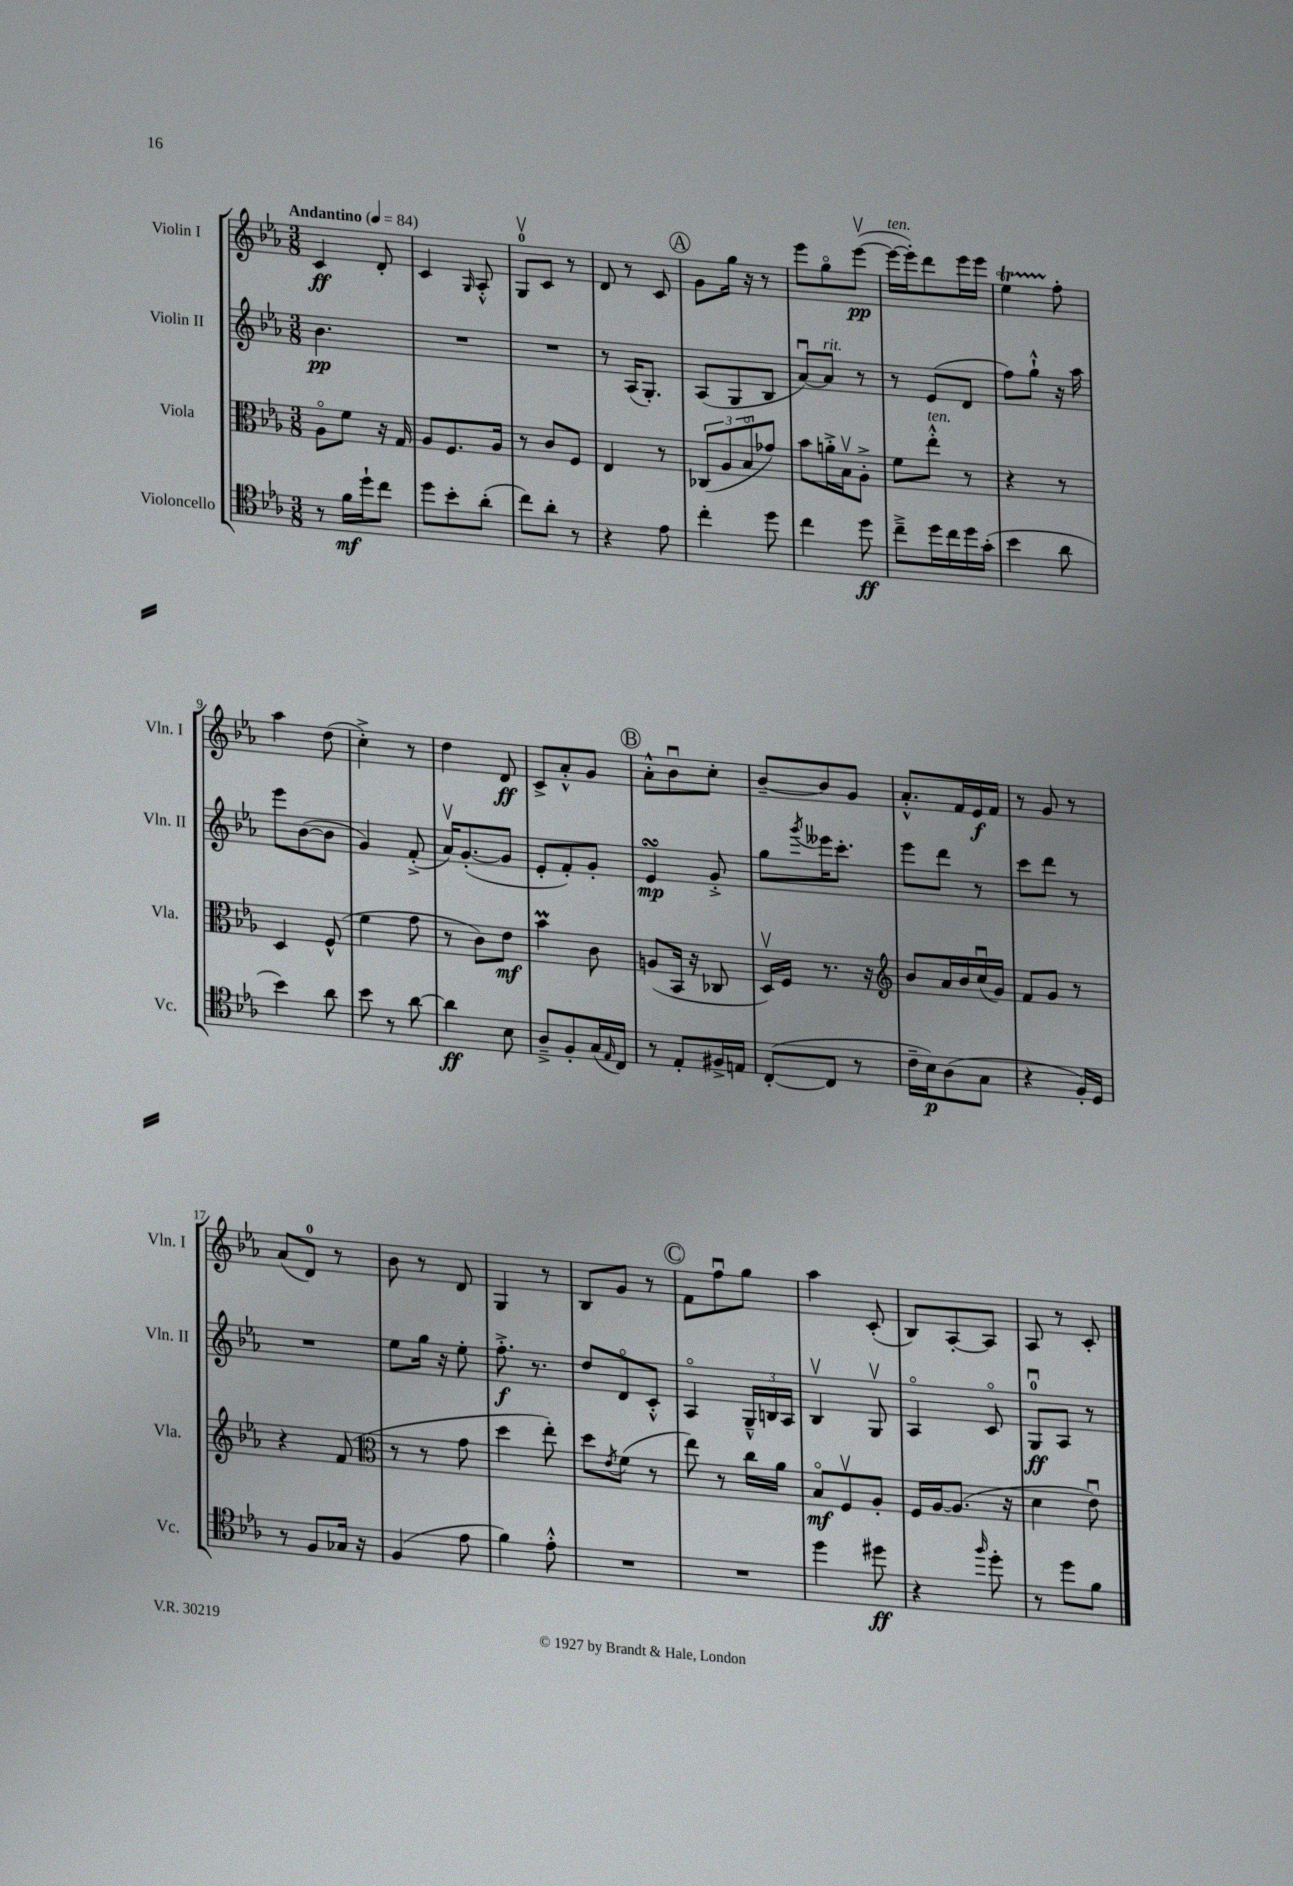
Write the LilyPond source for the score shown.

<<
\new StaffGroup <<
\new Staff = "s0" \with { instrumentName = "Violin I" shortInstrumentName = "Vln. I" } {
    \clef treble \key ees \major \numericTimeSignature \time 3/8 \tempo "Andantino" 4 = 84
    c'4\ff d'8-. |
    c'4 \grace { g16 } aes8-.-^ |
    g8-0\upbow c'8 r8 |
    d'8 r8 c'8 |
    \mark \markup { \circle "A" } g'8 g''16 r16 r8 |
    ees'''8 g''8\flageolet ees'''8~\upbow\pp( |
    ees'''16~^\markup { \italic "ten." } ees'''16-.) d'''8 ees'''16 ees'''16 |
    ees''4\startTrillSpan f''8-.\stopTrillSpan |
    aes''4 d''8( |
    c''4-.->) r8 |
    d''4 d'8\ff |
    c'8-> aes'8-.-^ g'8 |
    \mark \markup { \circle "B" } aes'8-.-^ bes'8\downbow c''8-. |
    bes'8~-- bes'8 g'8 |
    aes'8.-.-^ f'16 ees'16\f f'16 |
    r8 g'8 r8 |
    aes'8( d'8-0) r8 |
    bes'8 r8 d'8 |
    g4 r8 |
    bes8 g'8 r8 |
    \mark \markup { \circle "C" } f'8 f''8\downbow g''8 |
    aes''4 c'8-.( |
    bes8) aes8~-. aes8 |
    aes8 r8 c'8-. \bar "|." |
}
\new Staff = "s1" \with { instrumentName = "Violin II" shortInstrumentName = "Vln. II" } {
    \clef treble \key ees \major \numericTimeSignature \time 3/8
    bes'4.\pp |
    R4. |
    R4. |
    r8 aes16( g8.-.) |
    \mark \markup { \circle "A" } aes8( g8 bes8 |
    aes'8~\downbow) aes'8^\markup { \italic "rit." } r8 |
    r8 ees'8( d'8 |
    f''8) g''8-!-^ r16 aes''16 |
    ees'''8 bes'8~( bes'8 |
    g'4) f'8-.->( |
    aes'16\upbow) g'8.~-.( g'8 |
    ees'8-. f'8-.) g'8-. |
    \mark \markup { \circle "B" } ees'4\turn\mp g'8-.-> |
    g''8 \acciaccatura { g'''8 } eeses'''16 c'''8.-. |
    ees'''8 d'''8 r8 |
    c'''8 d'''8 r8 |
    R4. |
    ees''8 g''16 r16 ees''8-. |
    f''8.-.->\f r8. |
    d''8 d'8\flageolet c'8-.-^ |
    \mark \markup { \circle "C" } aes4\flageolet \tuplet 3/2 { g16---^ b16 aes16 } |
    bes4\upbow g8\upbow |
    aes4\flageolet c'8\flageolet |
    g8-0\downbow\ff aes8 r8 \bar "|." |
}
\new Staff = "s2" \with { instrumentName = "Viola" shortInstrumentName = "Vla." } {
    \clef alto \key ees \major \numericTimeSignature \time 3/8
    aes8\flageolet f'8 r16 g16 |
    aes8 f8. aes16 |
    r8 c'8 f8 |
    ees4 r8 |
    \mark \markup { \circle "A" } \tuplet 3/2 { ces8( aes8 bes8\flageolet } ges'8) |
    bes'8 a'16-.-> bes16\upbow aes8-.-> |
    f'8 ees''8-.-^^\markup { \italic "ten." } r8 |
    r4 r8 |
    d4 f8-^( |
    f'4 g'8 |
    r8 c'8) ees'8\mf |
    bes'4\prall c'8 |
    \mark \markup { \circle "B" } a8( bes,16 r16 ces8 |
    d16\upbow) f16 r8. r16 |
    \clef treble bes'8 aes'16 bes'16 c''16\downbow( g'16) |
    f'8 g'8 r8 |
    r4 f'8( |
    \clef alto r8 r8 g'8 |
    d''4 ees''8-.) |
    d''8 \acciaccatura { ees'8 } f'8( r8 |
    \mark \markup { \circle "C" } ees''8) r8 c''16 aes'16 |
    bes8\flageolet\mf f8\upbow aes8-. |
    f16 aes16~ aes8.( r16 |
    d'4 ees'8\downbow) \bar "|." |
}
\new Staff = "s3" \with { instrumentName = "Violoncello" shortInstrumentName = "Vc." } {
    \clef tenor \key ees \major \numericTimeSignature \time 3/8
    r8 f'16\mf d''16-! c''8 |
    d''8 bes'8-. aes'8-.( |
    c''8) aes'8-. r8 |
    r4 ees'8 |
    \mark \markup { \circle "A" } c''4-. d''8 |
    c''4 d''8\ff |
    c''8---> d''16 c''16 d''16 g'16-.( |
    bes'4 aes'8 |
    bes'4) aes'8 |
    bes'8 r8 aes'8~ |
    aes'4\ff bes8 |
    aes8---> f8-. g16( \grace { ees16 } c16) |
    \mark \markup { \circle "B" } r8 ees8-. fis16-> e16 |
    c8~-.( c8 r8 |
    c'16-- bes16\p) aes8( g8 |
    r4 f16-.) d16 |
    r8 f8 ges16 r16 |
    f4( ees'8 |
    f'4) ees'8-.-^ |
    R4. |
    \mark \markup { \circle "C" } R4. |
    d''4 dis''8\ff |
    r4 \grace { f''16 } d''8-. |
    r8 d''8 f'8 \bar "|." |
}
>>
>>
